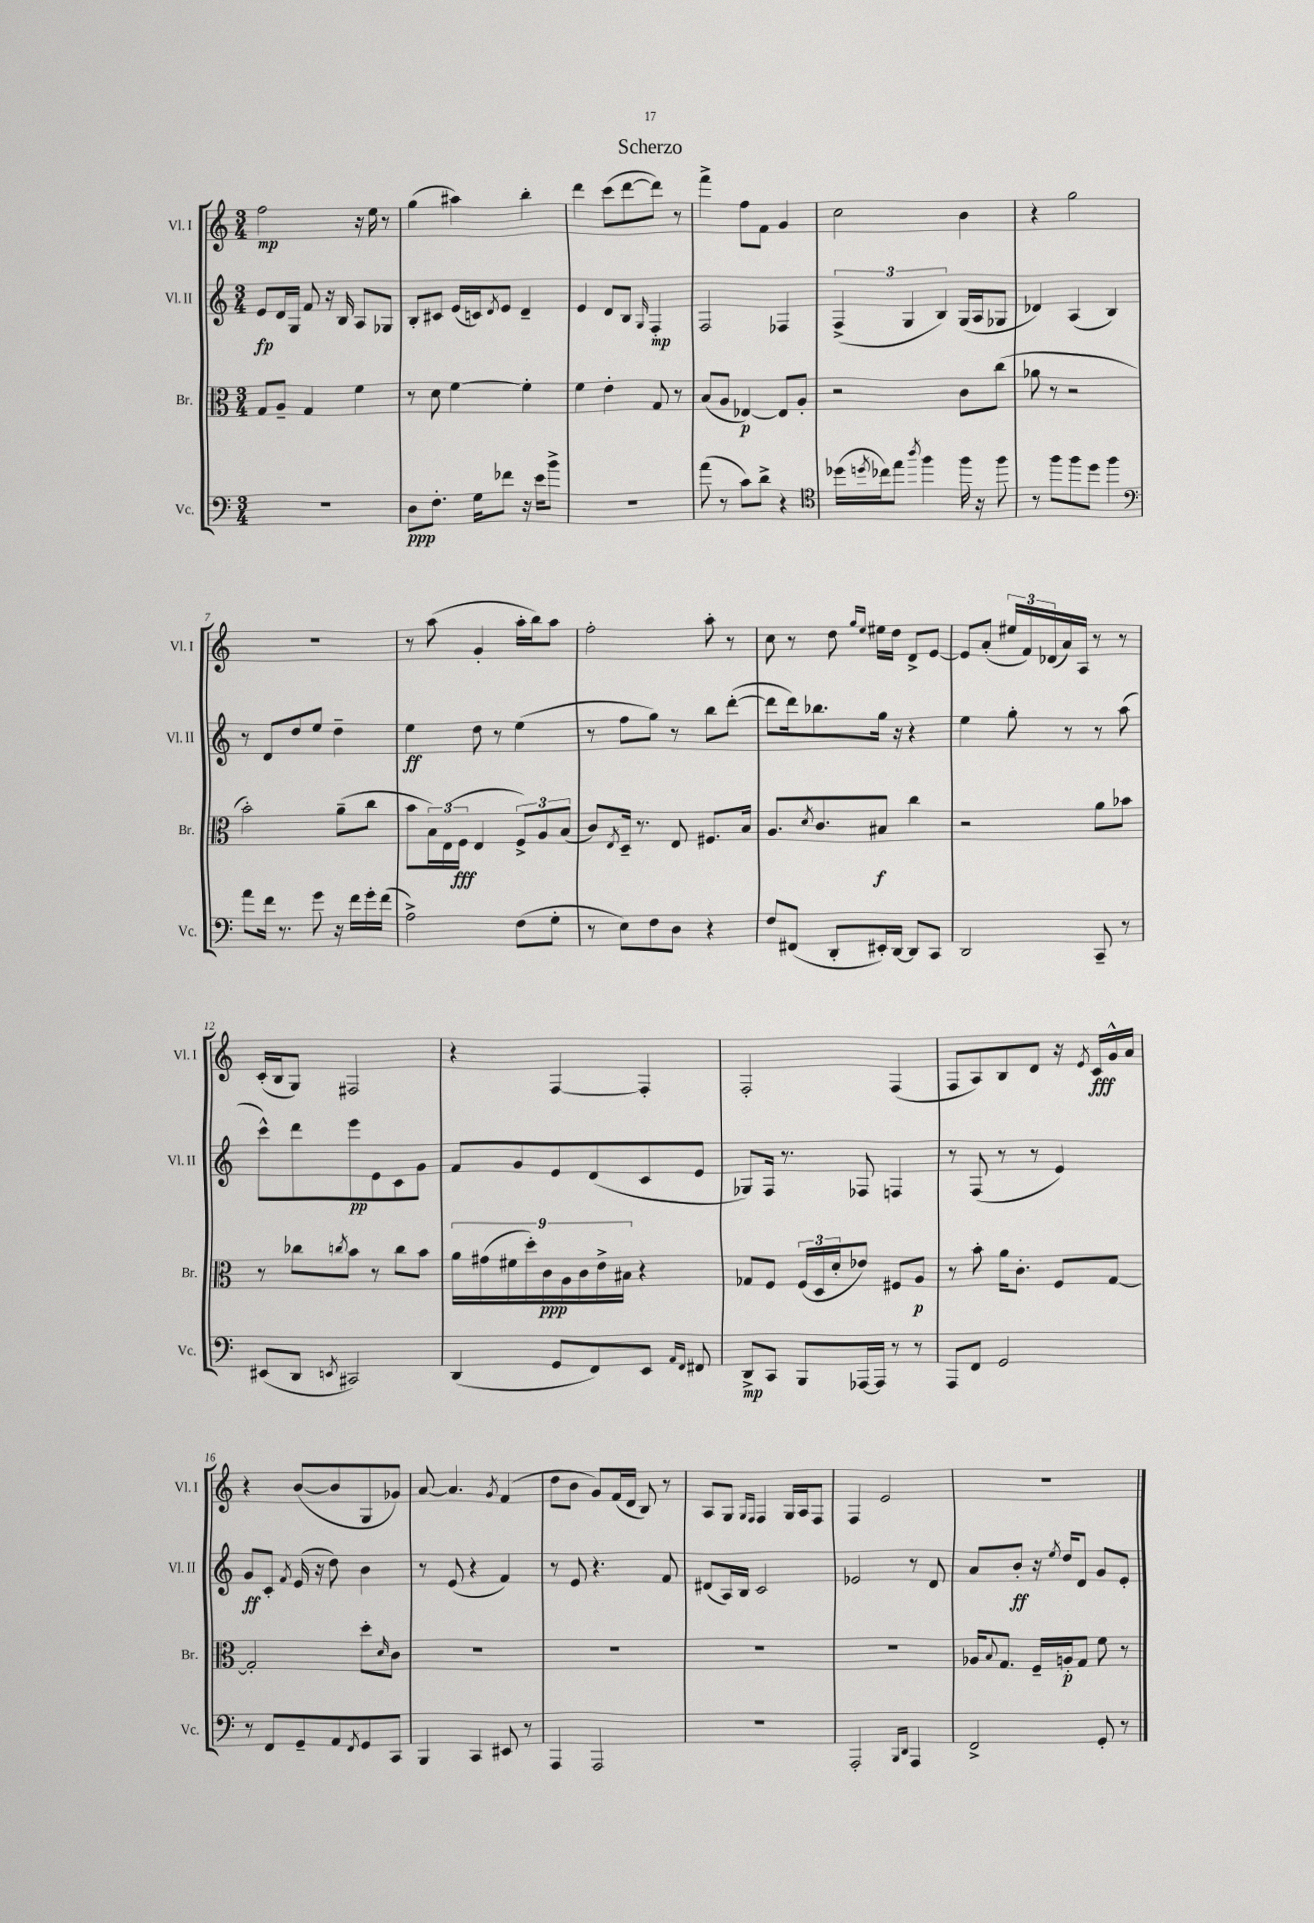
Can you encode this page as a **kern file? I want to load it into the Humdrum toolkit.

**kern	**kern	**kern	**kern
*staff4	*staff3	*staff2	*staff1
*clefF4	*clefC3	*clefG2	*clefG2
*k[]	*k[]	*k[]	*k[]
*M3/4	*M3/4	*M3/4	*M3/4
2.r	8G	8e	2ff
.	8A~	16d	.
.	.	16G	.
.	4G	8f	.
.	.	16r	.
.	.	16B	.
.	4f	8A	16r
.	.	.	16ee
.	.	8G-	8r
=	=	=	=
8D	8r	8B'	(4gg
8.F'	8d	8c#	.
.	[4f	(16e	4aa#)
16G	.	16c)	.
.	.	8qd	.
8f-	.	8e	.
16r	4f']	4d~	4bb'
16e	.	.	.
8b^	.	.	.
=	=	=	=
2.r	4f	4e	4ddd
.	4e'	8d	(8ccc
.	.	8B	[8ddd
.	.	16qqG	.
.	8G	4F'	8ddd])
.	8r	.	8r
=	=	=	=
(8a	(8B	2F	4fff^
8r	8A	.	.
8c)	[4E-)	.	8ff
8d^	.	.	8f
4r	8E-]	4F-	4g
.	8A'	.	.
=	=	=	=
*clefC4	*	*	*
(16dd-	2r	(6F^	2cc
8qdd	.	.	.
16cc-)	.	.	.
8ee	.	.	.
.	.	6G	.
8qaa	.	.	.
4ff	.	.	.
.	.	6B)	.
16ff	8c	(16G	4b
16r	.	16A	.
8ff	(8cc	8G-	.
=	=	=	=
8r	8a-	4d-)	4r
8ff	8r	.	.
8ff	2r	(4A	2gg
8dd	.	.	.
4ff	.	4B)	.
=	=	=	=
*clefF4	*	*	*
8a	2b')	8r	2.r
16f	.	8d	.
8.r	.	.	.
.	.	8dd	.
8g	.	8ee	.
16r	(8a~	4dd~	.
16f	.	.	.
16g'	8cc	.	.
(16f	.	.	.
=	=	=	=
2A^)	8b	4ee	8r
.	24B)	.	(8aa
.	(24E	.	.
.	24F	.	.
.	4E	8dd	4g'
.	.	8r	.
(8F	12F^)	(4ee	16aa'
.	.	.	16bb)
.	12A	.	.
8G'	.	.	8aa
.	(12B	.	.
=	=	=	=
8r	8c)	8r	2ff'
.	8qE	.	.
8E)	16D~	8ff	.
.	8.r	.	.
8F	.	8gg)	.
8D	8E	8r	.
4r	8.F#	8bb	8aa'
.	.	([8ddd'	8r
.	16B	.	.
=	=	=	=
8F	8.A	8ddd]	8cc
(8FF#	.	16ddd)	8r
.	8qd	.	.
.	8.c	8.bb-	.
8DD'	.	.	8dd
.	.	.	16qqgg
.	.	.	16qqee
16EE#')	8B#	16gg	16ee#
[16DD	.	16r	16dd
8DD]	4cc	4r	8d^
8CC	.	.	[8e
=	=	=	=
2DD	2r	4ee	8e]
.	.	.	(8a'
.	.	8gg'	24ee#
.	.	.	24f)
.	.	.	(24d-
.	.	8r	16a)
.	.	.	16A
8CC~	8a	8r	8r
8r	8b-	(8aa	8r
=	=	=	=
(8EE#	8r	8ccc^^)	(16c'
.	.	.	16B
8DD	8cc-	8ddd	8G)
8qEE	8qcc	.	.
2CC#)	8b	8eee	2F#
.	8r	8e	.
.	8cc	8c	.
.	8b	8g	.
=	=	=	=
(4DD	18a	8f	4r
.	(18g#	.	.
.	18f#	.	.
.	.	8g	.
.	18dd')	.	.
.	18c	.	.
8GG	.	8e	[4F
.	18A	.	.
.	18c	.	.
8FF)	.	(8d	.
.	18e^	.	.
.	18B#	.	.
8EE	4r	8c	4F']
16qqAA	.	.	.
16qqFF	.	.	.
8FF#	.	8e	.
=	=	=	=
8DD^	8G-	8G-)	2F'
8CC	8F	16F	.
.	.	8.r	.
8BBB	(24F	.	.
.	24D	.	.
.	24d'	.	.
[16AAA-	8e-)	8F-	.
16AAA-]	.	.	.
8r	8F#	4F	(4F
8r	8A	.	.
=	=	=	=
8AAA	8r	8r	8F
8FF	8b'	(8F	8A)
2GG	16a	8r	8B
.	8.c'	.	.
.	.	8r	8d
.	8F	4e)	16r
.	.	.	8qe
.	.	.	16c
.	[8G	.	16g^^
.	.	.	16a
=	=	=	=
8r	2G']	8g	4r
8FF	.	8c'	.
.	.	8qf	.
8GG~	.	(16e	([8b
.	.	16r	.
8AA	.	8dd)	8b]
8qFF	.	.	.
8GG	8dd'	4b	8G
.	16qqd	.	.
8CC	8c	.	8g-)
=	=	=	=
4BBB	2.r	8r	[8a
.	.	(8e	4.a]
4CC	.	4r	.
.	.	.	8qg
8EE#	.	4f)	(4f
8r	.	.	.
=	=	=	=
4AAA	2.r	8r	8dd
.	.	8e	8b
2AAA	.	4.r	8g)
.	.	.	(16f
.	.	.	16d
.	.	.	8B)
.	.	8f	8r
=	=	=	=
2.r	2.r	(8d#	8A
.	.	16A)	8G
.	.	16B	.
.	.	.	16qqG
.	.	.	16qqF
.	.	2c	4F
.	.	.	16G
.	.	.	16A
.	.	.	8F
=	=	=	=
2AAA'	2.r	2e-	4F
.	.	.	2e
16qqBBB	.	.	.
16qqDD	.	.	.
4AAA	.	8r	.
.	.	8d	.
=	=	=	=
2FF^	16A-	8a	2.r
.	8qqB	.	.
.	8.G	.	.
.	.	8b'	.
.	16F~	16r	.
.	.	8qee	.
.	16A'	16dd	.
.	8G	8d	.
8GG'	8f	8g	.
8r	8r	8e'	.
==	==	==	==
*-	*-	*-	*-
